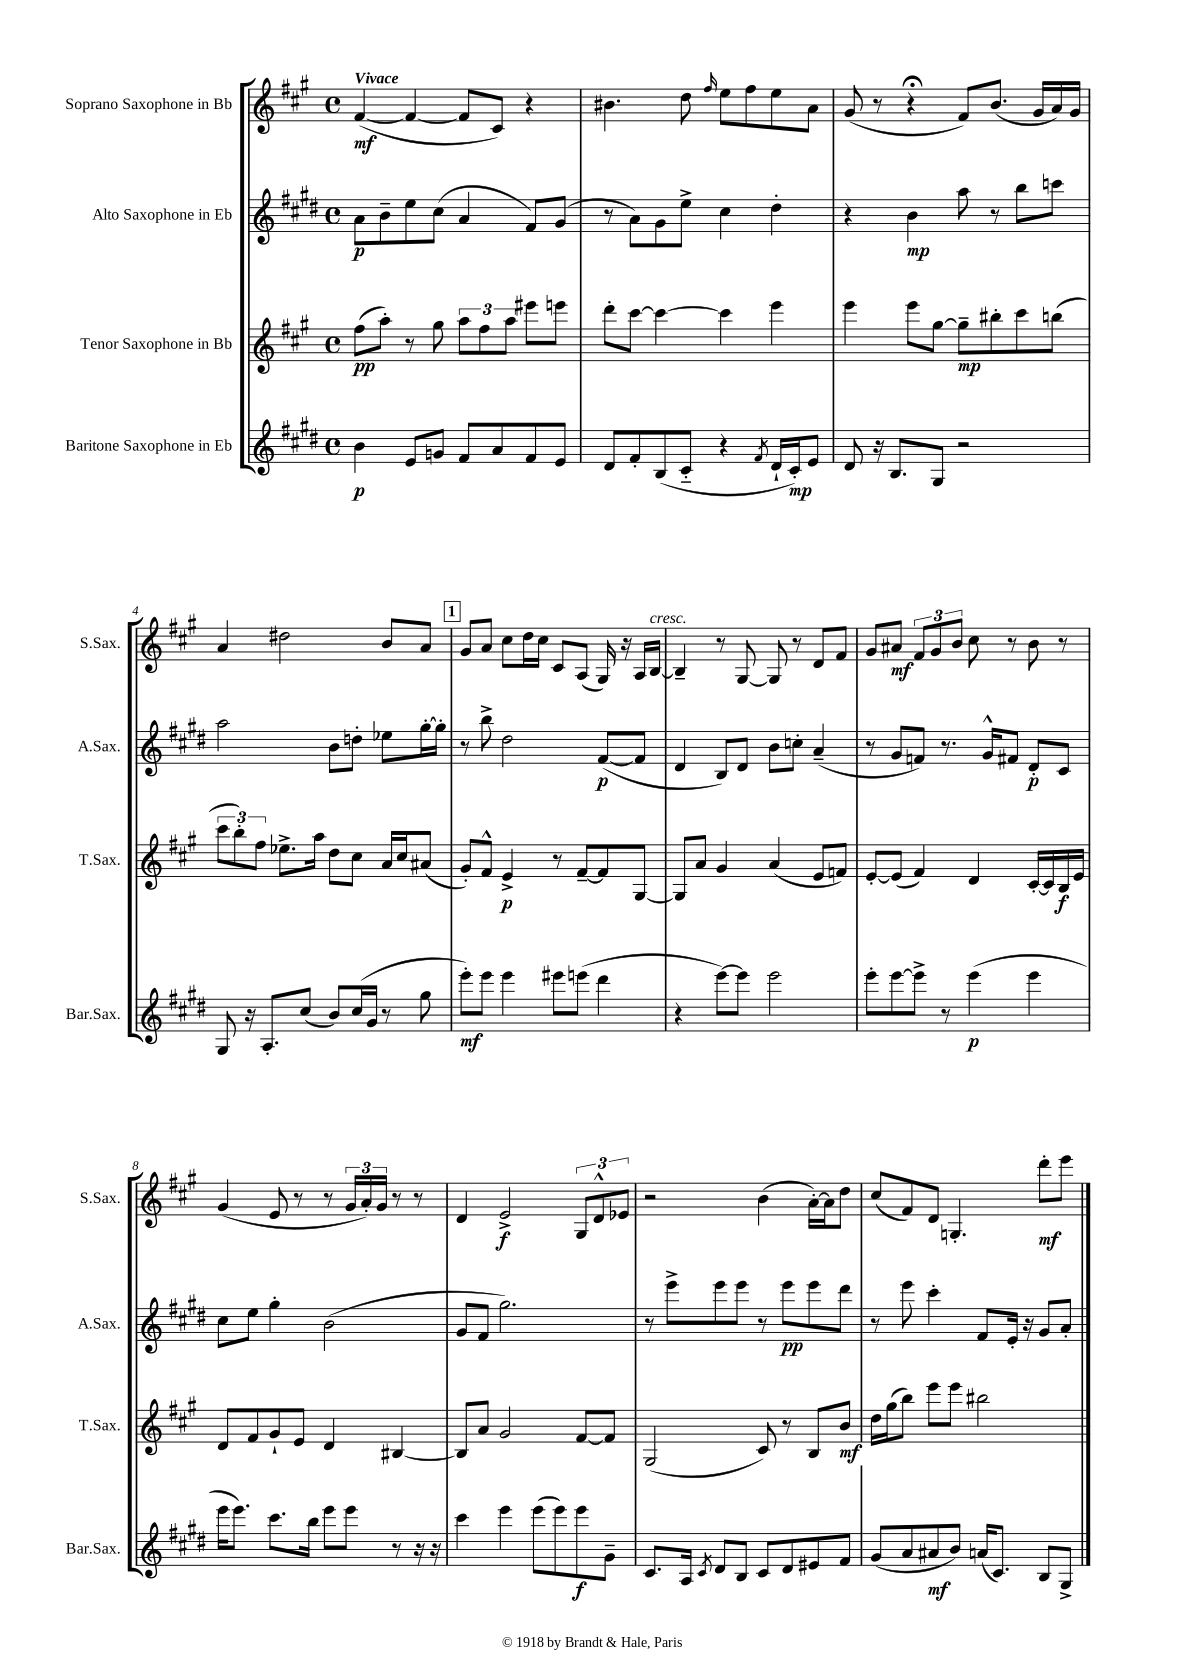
<<
\new StaffGroup <<
\new Staff = "s0" \with { instrumentName = "Soprano Saxophone in Bb" shortInstrumentName = "S.Sax." } {
    \clef treble \key a \major \defaultTimeSignature \time 4/4 \tempo "Vivace"
    fis'4~\mf( fis'4~ fis'8 cis'8) r4 |
    bis'4. d''8 \grace { fis''16 } e''8 fis''8 e''8 a'8 |
    gis'8( r8 r4\fermata fis'8) b'8.( gis'16 a'16) gis'16 |
    a'4 dis''2 b'8 a'8 |
    \mark \markup { \box "1" } gis'8 a'8 cis''8 d''16 cis''16 cis'8 a8( gis16) r16 a16 b16~^\markup { \italic "cresc." } |
    b4-- r8 gis8~ gis8 r8 d'8 fis'8 |
    gis'8 ais'8\mf \tuplet 3/2 { fis'8 gis'8 b'8 } cis''8 r8 b'8 r8 |
    gis'4( e'8 r8 r8 \tuplet 3/2 { gis'16 a'16-.) gis'16 } r8 r8 |
    d'4 e'2->\f \tuplet 3/2 { gis8 d'8-^ ees'8 } |
    r2 b'4( a'16~-.) a'16 d''8 |
    cis''8( fis'8) d'8 g4.-. d'''8-.\mf e'''8 \bar "|." |
}
\new Staff = "s1" \with { instrumentName = "Alto Saxophone in Eb" shortInstrumentName = "A.Sax." } {
    \clef treble \key e \major \defaultTimeSignature \time 4/4
    a'8\p b'8-- e''8 cis''8( a'4 fis'8) gis'8( |
    r8 a'8) gis'8 e''8-> cis''4 dis''4-. |
    r4 b'4\mp a''8 r8 b''8 c'''8 |
    a''2 b'8 d''8-. ees''8 gis''16~-. gis''16-. |
    \mark \markup { \box "1" } r8 b''8-> dis''2 fis'8~\p( fis'8 |
    dis'4 b8) dis'8 b'8 c''8-. a'4--( |
    r8 gis'8 f'8) r8. gis'16-^ fis'8 dis'8-.\p cis'8 |
    cis''8 e''8 gis''4-. b'2( |
    gis'8 fis'8 gis''2.) |
    r8 e'''8-> e'''8 e'''8 r8 e'''8\pp e'''8 dis'''8 |
    r8 e'''8 cis'''4-. fis'8 e'16-. r16 gis'8 a'8-. \bar "|." |
}
\new Staff = "s2" \with { instrumentName = "Tenor Saxophone in Bb" shortInstrumentName = "T.Sax." } {
    \clef treble \key a \major \defaultTimeSignature \time 4/4
    fis''8\pp( a''8-.) r8 gis''8 \tuplet 3/2 { a''8 fis''8 a''8 } eis'''8 e'''8 |
    d'''8-. cis'''8~ cis'''4~ cis'''4 e'''4 |
    e'''4 e'''8 gis''8~ gis''8--\mp bis''8-. cis'''8 b''8( |
    \tuplet 3/2 { cis'''8 b''8-.) fis''8 } ees''8.-> a''16 d''8 cis''8 a'16 cis''16 ais'8( |
    \mark \markup { \box "1" } gis'8-.) fis'8-^ e'4->\p r8 fis'8~-- fis'8 gis8~ |
    gis8 a'8 gis'4 a'4( e'8 f'8) |
    e'8~-. e'8( fis'4) d'4 cis'16~-. cis'16 b16\f e'16 |
    d'8 fis'8 gis'8-! e'8 d'4 bis4~ |
    bis8 a'8 gis'2 fis'8~ fis'8 |
    gis2( cis'8) r8 b8 b'8\mf |
    d''16 gis''16( b''8) e'''8 e'''8 bis''2 \bar "|." |
}
\new Staff = "s3" \with { instrumentName = "Baritone Saxophone in Eb" shortInstrumentName = "Bar.Sax." } {
    \clef treble \key e \major \defaultTimeSignature \time 4/4
    b'4\p e'8 g'8 fis'8 a'8 fis'8 e'8 |
    dis'8 fis'8-. b8( cis'8-_ r4 \acciaccatura { fis'8 } dis'16-! cis'16-.\mp) e'8 |
    dis'8 r16 b8. gis8 r2 |
    gis8 r16 a8.-. cis''8( b'8) cis''16( gis'16 r8 gis''8 |
    \mark \markup { \box "1" } e'''8-.\mf) e'''8 e'''4 eis'''8 e'''8( dis'''4 |
    r4 e'''8~) e'''8 e'''2 |
    e'''8-. e'''8~ e'''8-> r8 e'''4\p( e'''4 |
    e'''16 e'''8.) cis'''8. b''16 e'''8 e'''8 r8 r16 r16 |
    cis'''4 e'''4 e'''8( e'''8) e'''8\f gis'8-- |
    cis'8. a16 \acciaccatura { cis'8 } dis'8 b8 cis'8 dis'8 eis'8 fis'8 |
    gis'8( a'8 ais'8\mf b'8) a'16( cis'8.) b8 gis8-> \bar "|." |
}
>>
>>
